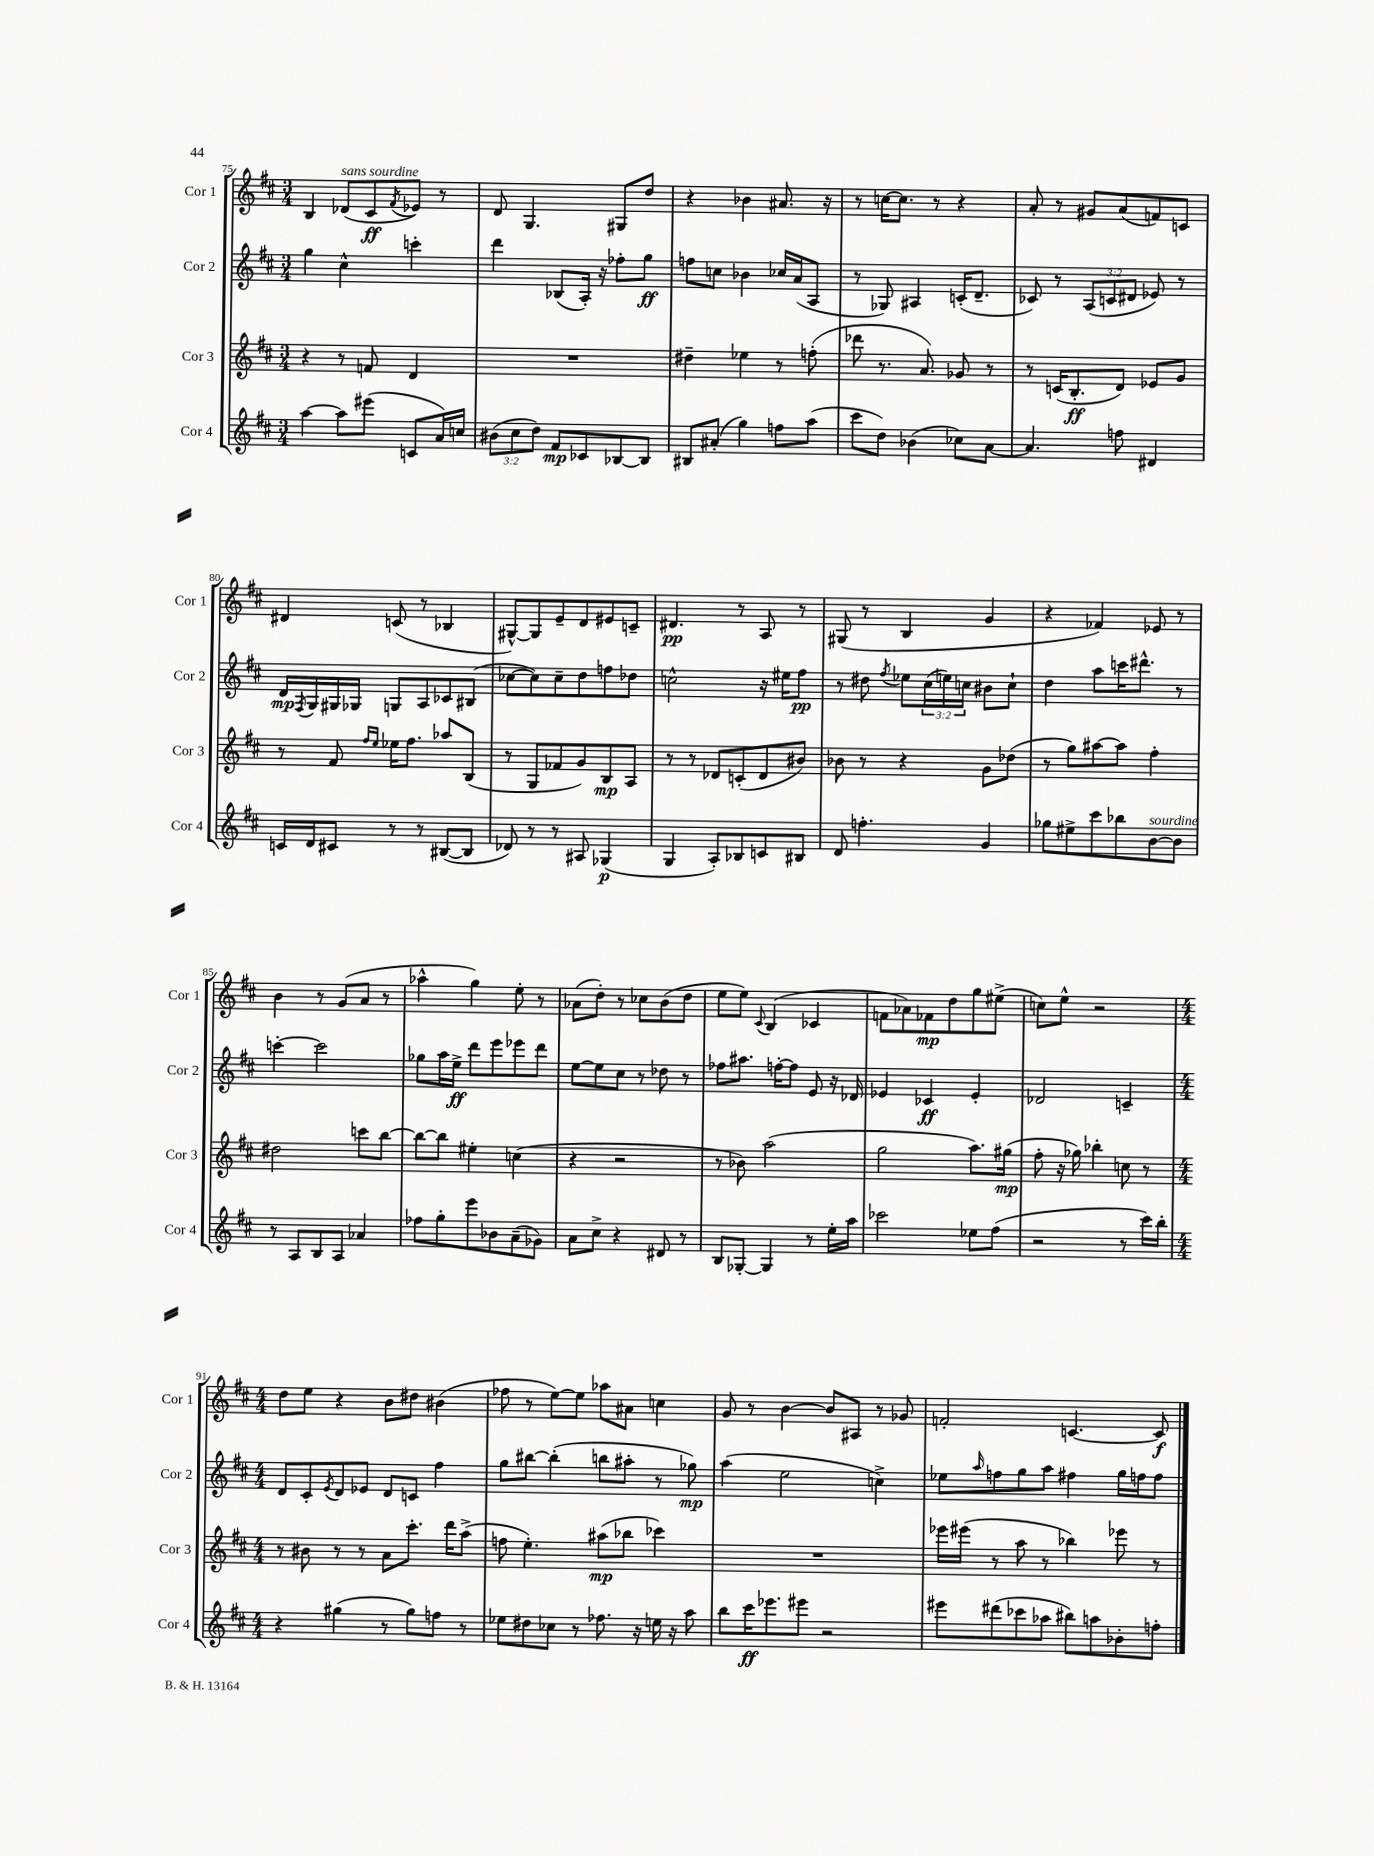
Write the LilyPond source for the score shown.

<<
\new StaffGroup <<
\new Staff = "s0" \with { instrumentName = "Cor 1" shortInstrumentName = "Cor 1" } {
    \clef treble \key d \major \numericTimeSignature \time 3/4
    b4 des'8^\markup { \italic "sans sourdine" }( cis'8\ff \acciaccatura { fis'8 } ees'8) r8 |
    d'8 g4. gis8 d''8 |
    r4 bes'4 ais'8. r16 |
    r8 c''16~ c''8. r8 r4 |
    a'8-. r8 gis'8 a'8( f'8) c'8 |
    dis'4 c'8( r8 bes4 |
    gis8~-^) gis8 e'8-- d'8 eis'8 c'8-- |
    dis'4.\pp r8 a8 r8 |
    gis8( r8 b4 g'4 |
    r4 fes'4) ees'8 r8 |
    b'4 r8 g'8( a'8 r8 |
    aes''4-^ g''4) e''8-. r8 |
    aes'8( d''8-.) r8 ces''8 b'8( d''8 |
    e''8 e''8) \appoggiatura { cis'8 } b4( ces'4 |
    f'8 aes'8) fes'8\mp d''8 g''8 eis''8->( |
    c''8) e''8-^ r2 |
    \numericTimeSignature \time 4/4 d''8 e''8 r4 b'8 dis''8 bis'4( |
    fes''8 r8 e''8~) e''8 aes''8 ais'8 c''4 |
    g'8 r8 b'4~ b'8 ais8 r8 ges'8 |
    f'2-. c'4.~ c'8\f \bar "|." |
}
\new Staff = "s1" \with { instrumentName = "Cor 2" shortInstrumentName = "Cor 2" } {
    \clef treble \key d \major \numericTimeSignature \time 3/4 \override Staff.TupletNumber.text = #tuplet-number::calc-fraction-text
    g''4 cis''4-^ c'''4-. |
    d'''4 bes8( a16-.) r16 fes''8-. g''8\ff |
    f''8 c''8 bes'4 ces''16 a'16( a8 |
    r8 ges8) ais4 c'16-.( d'8.-- |
    ces'8) r8 \tuplet 3/2 { a8( c'8 dis'8 } ees'8) r8 |
    d'16\mp \acciaccatura { fis8 } g16 gis16 ges16 g8 a8 ces'8 bis8( |
    ces''8~ ces''8) ces''8-- d''8 f''8 des''8 |
    c''2-^ r16 eis''16 fis''8\pp |
    r8 dis''8 \acciaccatura { fis''8 } ees''8 \tuplet 3/2 { cis''16( e''16) c''16 } bis'8 c''8-! |
    d''4 a''8 c'''16 dis'''8.-^ r8 |
    c'''4~-. c'''2 |
    ges''8 a''16 e''16->\ff d'''8 e'''8 ees'''8 d'''8 |
    e''8~ e''8 cis''8 r8 des''8 r8 |
    fes''8 ais''8. f''16~-. f''8 e'8 r16 des'16 |
    ees'4 ces'4\ff ees'4-. |
    des'2 c'4-- |
    \numericTimeSignature \time 4/4 d'8 cis'8-. \acciaccatura { e'8 } d'8 ees'8 d'8 c'8 fis''4 |
    g''8 bis''8~ bis''4-.( b''8 ais''8-. r8 ges''8\mp) |
    a''4( e''2 c''4->) |
    ees''8 \grace { a''16 } f''8 g''8 a''8 fis''4 g''16 f''16 f''8 \bar "|." |
}
\new Staff = "s2" \with { instrumentName = "Cor 3" shortInstrumentName = "Cor 3" } {
    \clef treble \key d \major \numericTimeSignature \time 3/4
    r4 r8 f'8 d'4 |
    R2. |
    dis''4-- ees''4 r8 f''8-.( |
    des'''8 r8. a'8.) ges'8 r8 |
    r8 c'16( b8.-.\ff d'8) ees'8 g'8 |
    r8 fis'8 \grace { fis''16 e''16 } ees''16 fis''8. aes''8 b8( |
    r8 g8 fes'8 g'8) b8\mp a8 |
    r8 r8 des'8 c'8-.( des'8 bis'8) |
    bes'8 r8 r4 g'8 des''8( |
    r8 g''8) ais''8~ ais''8 fis''4-. |
    dis''2 c'''8 b''8~ |
    b''8~ b''8 eis''4-. c''4( |
    r4 r2 |
    r8 bes'8) a''2( |
    g''2 a''8.) gis''16\mp( |
    fis''8-. r16 ges''16) bes''4-. c''8 r8 |
    \numericTimeSignature \time 4/4 r8 bis'8 r8 r8 a'8 cis'''8.-. d'''16 a''8->( |
    f''8 e''4.-.) ais''8\mp( bes''8 ces'''4) |
    R1 |
    ees'''16 eis'''16( r8 a''8 r8 bes''4) ees'''8 r8 \bar "|." |
}
\new Staff = "s3" \with { instrumentName = "Cor 4" shortInstrumentName = "Cor 4" } {
    \clef treble \key d \major \numericTimeSignature \time 3/4 \override Staff.TupletNumber.text = #tuplet-number::calc-fraction-text
    a''4~ a''8 eis'''8( c'8 a'16) c''16 |
    \tuplet 3/2 { bis'8( cis''8 d''8) } fis'8\mp ces'8 bes8~ bes8 |
    bis8 ais'8-.( g''4) f''8 a''8( |
    cis'''8 d''8) bes'4( ces''8) a'8~ |
    a'4. f''8 dis'4 |
    c'16 d'16 cis'8 r8 r8 bis8~( bis8 |
    des'8) r8 r8 ais8 ges4\p( |
    g4 a8-.) bes8 c'8 bis8 |
    d'8 f''4.-. g'4 |
    ges''8 eis''8-> cis'''8 bes''8 b'8~^\markup { \italic "sourdine" } b'8 |
    r8 a8 b8 a8 aes'4 |
    fes''8 g''8-. e'''8 bes'8 a'8--( ges'8) |
    a'8 cis''8-> r4 dis'8 r8 |
    b8 ges8~-. ges4 r8 e''16-. a''16 |
    ces'''2 ees''8 fis''8( |
    r2 r8 cis'''16) b''16-. |
    \numericTimeSignature \time 4/4 r4 gis''4( r8 gis''8) f''8 r8 |
    ees''8 dis''8 ces''8 r8 fes''8. r16 e''16 r16 a''8 |
    b''8 cis'''16\ff ees'''8. eis'''8 r2 |
    eis'''8 dis'''8( ces'''8 aes''8 bis''8) a''8 bes'8-. f''8-. \bar "|." |
}
>>
>>
\layout { \context { \Score currentBarNumber = #75 } }
